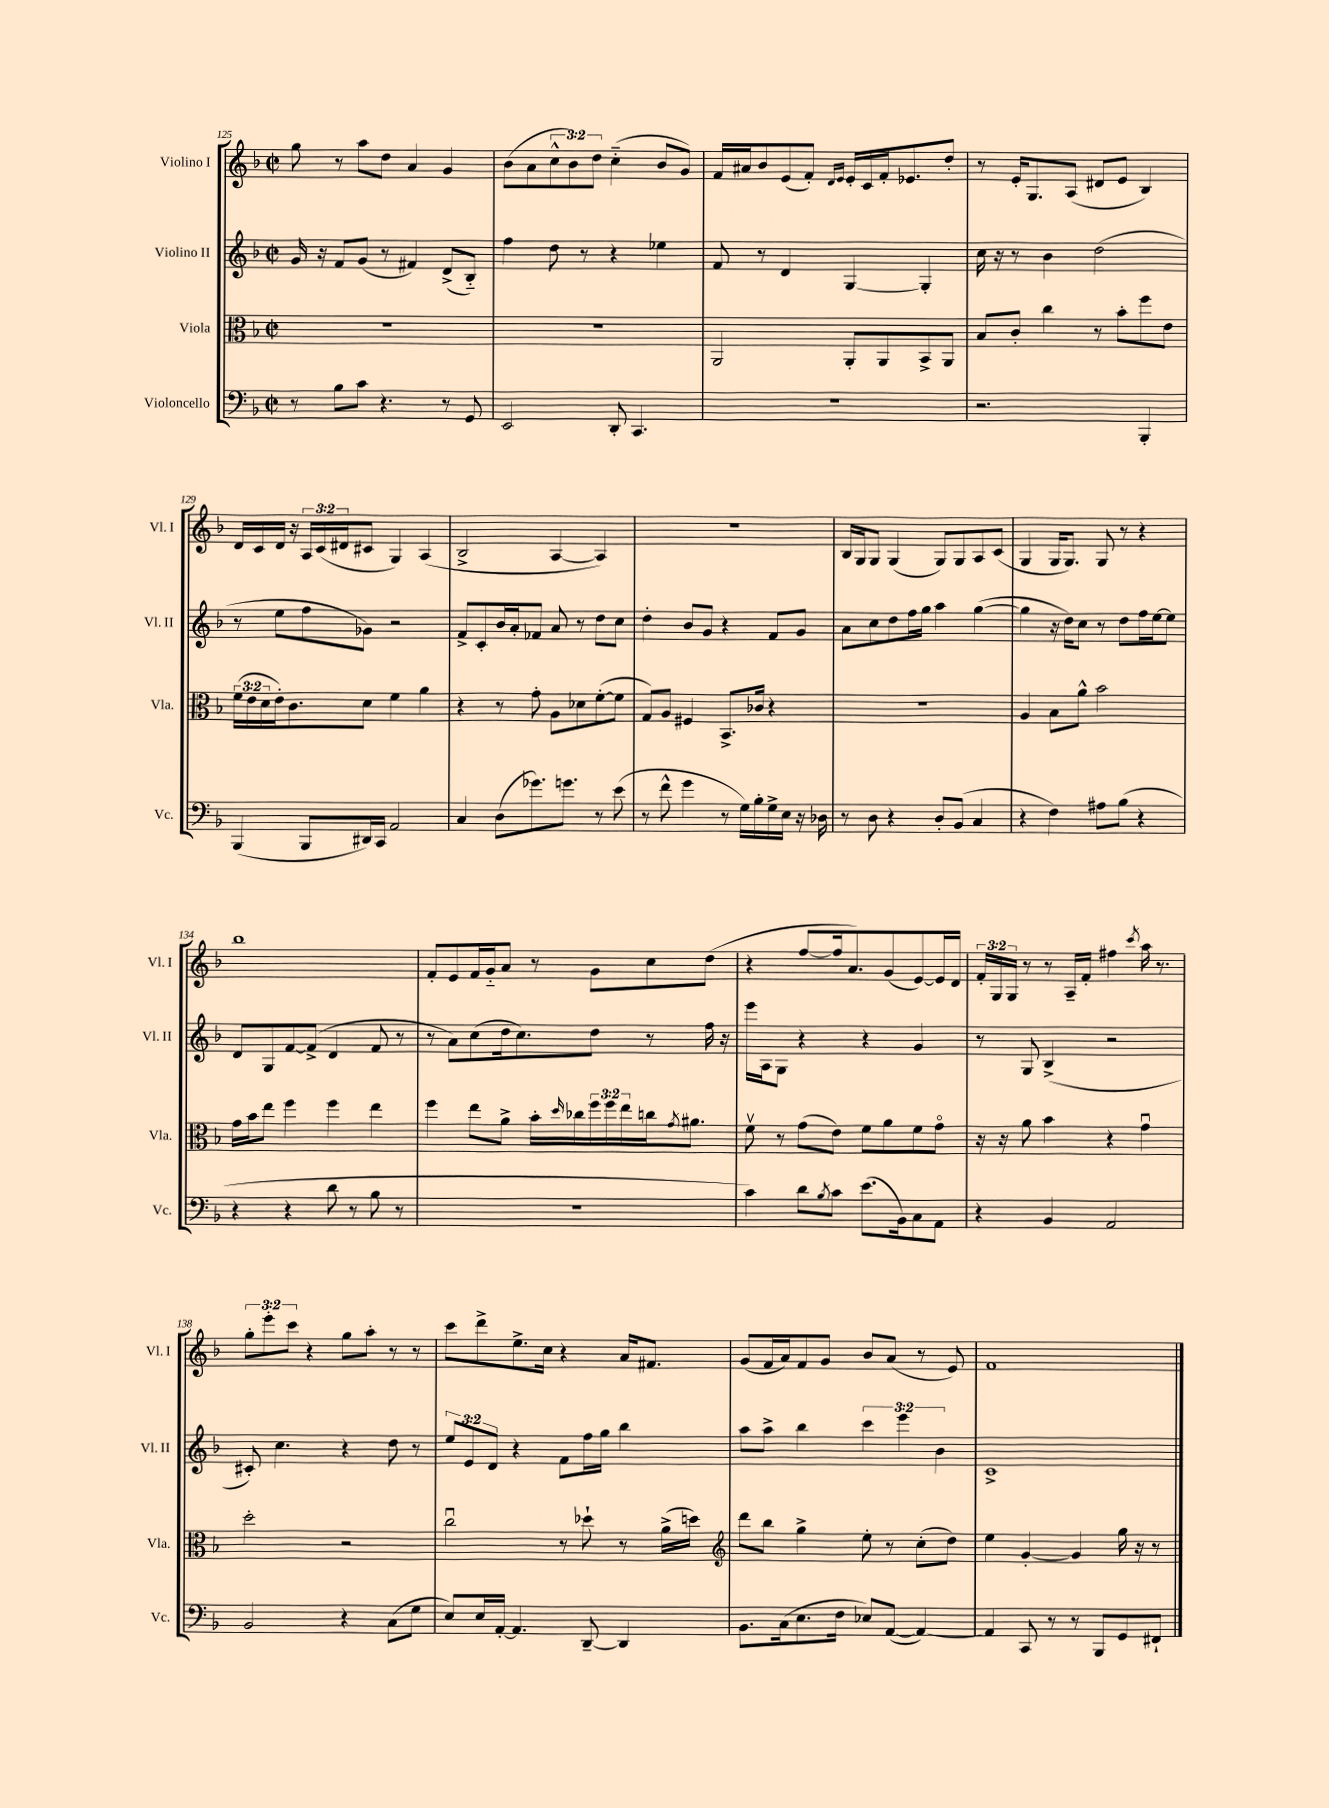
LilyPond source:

<<
\new StaffGroup <<
\new Staff = "s0" \with { instrumentName = "Violino I" shortInstrumentName = "Vl. I" } {
    \clef treble \key f \major \defaultTimeSignature \time 2/2 \override Staff.TupletNumber.text = #tuplet-number::calc-fraction-text
    g''8 r8 a''8 d''8 a'4 g'4 |
    bes'8( a'8 \tuplet 3/2 { c''8-^ bes'8) d''8 } c''4-_( bes'8 g'8) |
    f'16 ais'16 bes'8 e'8( f'8-.) \grace { d'16 e'16 } e'16-. c'16 f'16-. ees'8. d''8-. |
    r8 e'16-. g8. a8( dis'8 e'8 bes4) |
    d'16 c'16 d'16 r16 \tuplet 3/2 { a16 c'16( dis'16 } cis'8 g4) a4( |
    bes2-> a4~ a4) |
    R1 |
    bes16 g16 g8 g4( g8) g8 a8 c'8( |
    g4 g16 g8.) g8 r8 r4 |
    bes''1 |
    f'8-. e'8 f'16 g'16-_ a'8 r8 g'8 c''8 d''8( |
    r4 f''8~ f''16 a'8.) g'8( e'8~) e'16 d'16 |
    \tuplet 3/2 { f'16-. g16 g16 } r8 r8 a16-- f'16-. fis''4 \acciaccatura { c'''8 } a''16 r8. |
    \tuplet 3/2 { g''8-. e'''8-. c'''8 } r4 g''8 a''8-. r8 r8 |
    c'''8 d'''8-> e''8.-> c''16 r4 a'16 fis'8. |
    g'8( f'16 a'16) f'8 g'8 bes'8 a'8( r8 e'8) |
    f'1 \bar "|." |
}
\new Staff = "s1" \with { instrumentName = "Violino II" shortInstrumentName = "Vl. II" } {
    \clef treble \key f \major \defaultTimeSignature \time 2/2 \override Staff.TupletNumber.text = #tuplet-number::calc-fraction-text
    g'16 r16 f'8 g'8( r8 fis'4) d'8->( bes8-_) |
    f''4 d''8 r8 r4 ees''4 |
    f'8 r8 d'4 g4~ g4-. |
    c''16 r16 r8 bes'4 d''2( |
    r8 e''8 f''8 ges'8) r2 |
    f'8-> c'8-. bes'16 a'16-. fes'8 a'8 r8 d''8 c''8 |
    d''4-. bes'8 g'8 r4 f'8 g'8 |
    a'8 c''8 d''8 f''16 g''16 a''4 g''4~( |
    g''4 r16 d''16) c''8 r8 d''8 f''16 e''16~ e''8 |
    d'8 g8 f'8~ f'8->( d'4 f'8 r8 |
    r8 a'8) c''8( d''16 c''8.) d''8 r8 f''16 r16 |
    e'''16 a16 g8 r4 r4 g'4 |
    r8 g8 bes4->( r2 |
    cis'8-.) c''4. r4 d''8 r8 |
    \tuplet 3/2 { e''8 e'8 d'8 } r4 f'8 f''16 g''16 bes''4 |
    a''8 a''8-> bes''4 \tuplet 3/2 { c'''4 e'''4 bes'4 } |
    c'1-> \bar "|." |
}
\new Staff = "s2" \with { instrumentName = "Viola" shortInstrumentName = "Vla." } {
    \clef alto \key f \major \defaultTimeSignature \time 2/2 \override Staff.TupletNumber.text = #tuplet-number::calc-fraction-text
    R1 |
    R1 |
    a,2 a,8-. a,8 bes,8-> a,8 |
    bes8 c'8-. c''4 r8 bes'8-. f''8 e'8 |
    \tuplet 3/2 { f'16( e'16 d'16 } e'16-.) c'8. d'8 f'4 a'4 |
    r4 r8 g'8-. a8 des'8 f'8~-.( f'8 |
    g8) a8 fis4 bes,8.-> ces'16 r4 |
    R1 |
    a4 bes8 a'8-^ bes'2 |
    g'16 bes'16 e''8 f''4 f''4 e''4 |
    f''4 e''8 a'8-> bes'16-. \grace { d''16 } ces''16 \tuplet 3/2 { f''16 f''16 e''16 } c''16 \acciaccatura { g'8 } ais'8. |
    f'8\upbow r8 g'8( e'8) f'8 a'8 f'8 g'8\flageolet |
    r16 r16 a'8 bes'4 r4 g'4\downbow |
    d''2-. r2 |
    c''2\downbow r8 des''8-! r8 a'16->( d''16) |
    \clef treble d'''8 bes''8 g''4-> e''8-. r8 c''8-.( d''8) |
    e''4 g'4~-. g'4 g''16 r16 r8 \bar "|." |
}
\new Staff = "s3" \with { instrumentName = "Violoncello" shortInstrumentName = "Vc." } {
    \clef bass \key f \major \defaultTimeSignature \time 2/2
    r8 bes8 c'8 r4. r8 g,8 |
    e,2 d,8-. c,4. |
    R1 |
    r2. bes,,4-. |
    bes,,4( bes,,8 dis,16) c,16 a,2 |
    c4 d8( ges'8.) g'8. r8 e'8( |
    r8 f'8-^ g'4 r8 g16) bes16-. g16-> e16 r16 des16 |
    r8 d8 r4 d8-. bes,8( c4 |
    r4 f4) ais8 bes8( r4 |
    r4 r4 d'8 r8 bes8 r8 |
    r1 |
    c'4) d'8 \acciaccatura { bes8 } c'8 e'8.( bes,16) c8 a,8 |
    r4 bes,4 a,2 |
    bes,2 r4 c8( g8 |
    e8) e16 a,16~-. a,4. d,8~-- d,4 |
    bes,8. c16( e8. f16 ees8) a,8~( a,4~) |
    a,4 c,8 r8 r8 bes,,8 g,8 fis,8-! \bar "|." |
}
>>
>>
\layout { \context { \Score currentBarNumber = #125 } }
